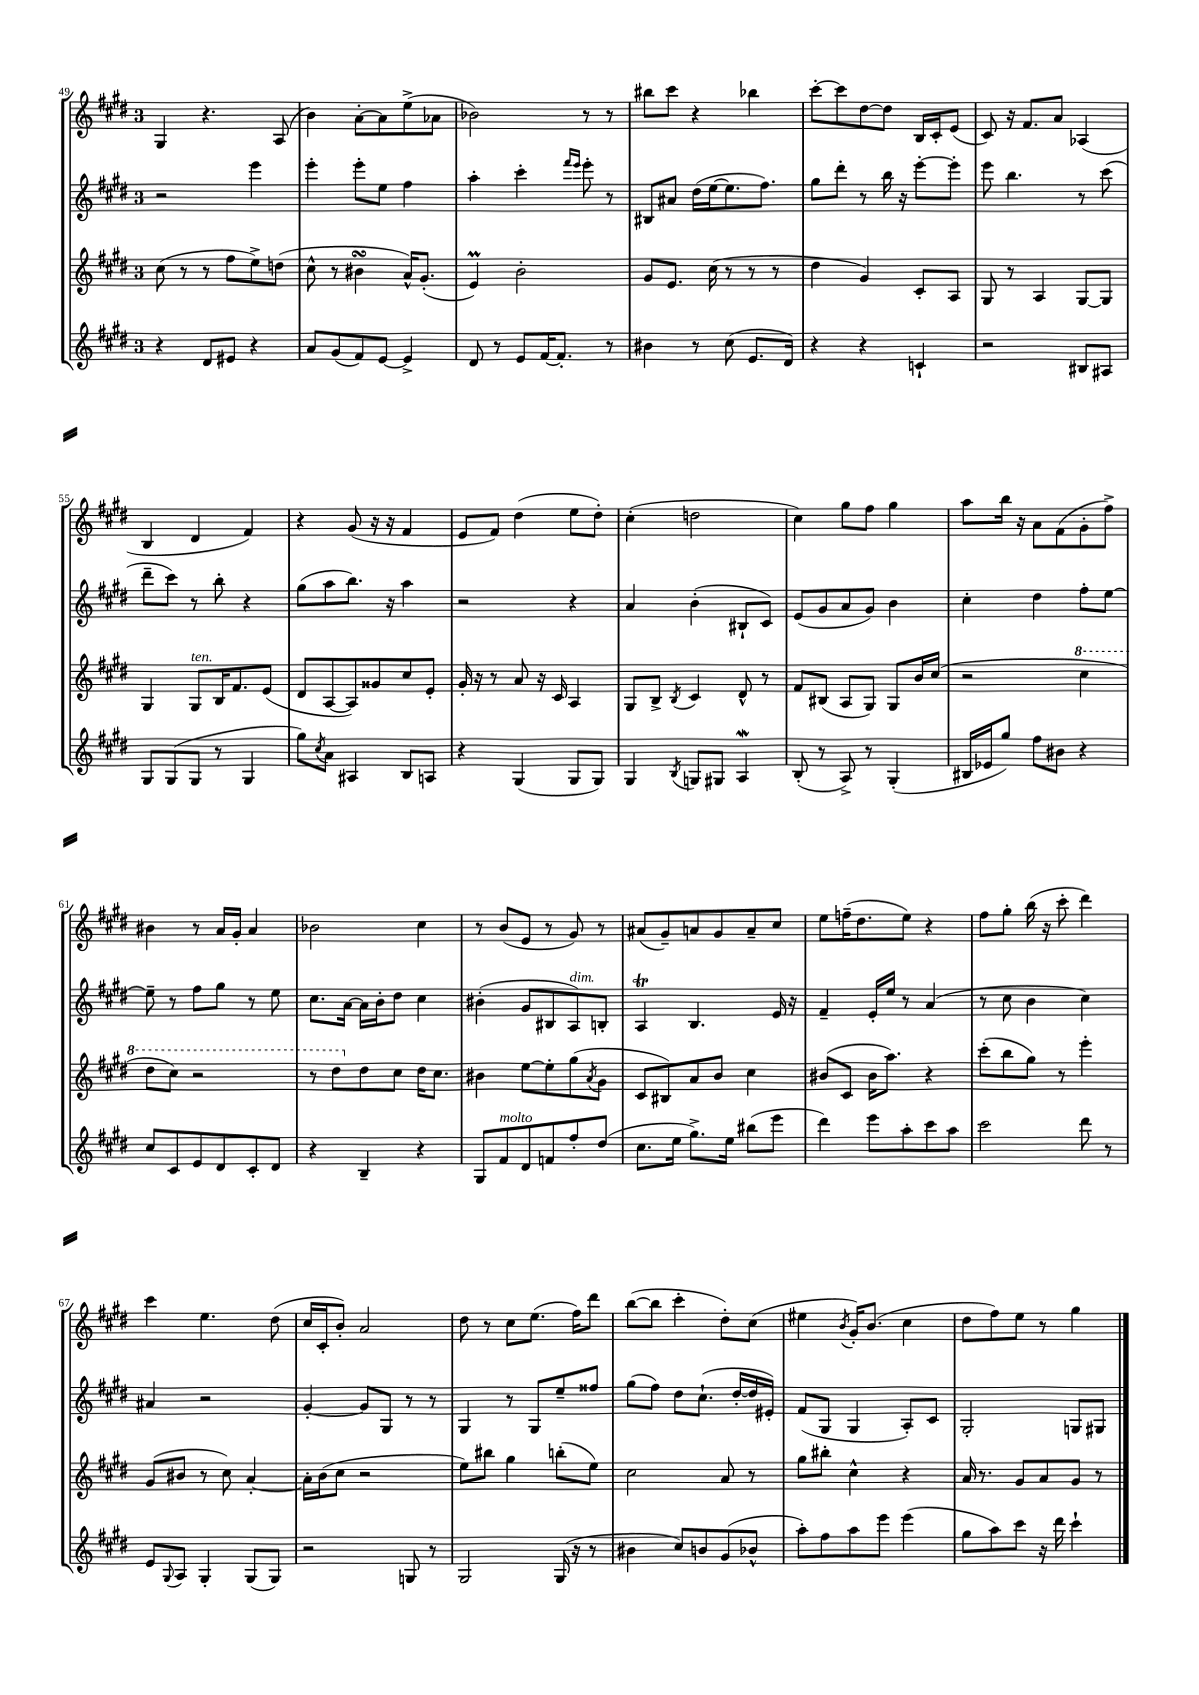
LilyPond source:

<<
\new StaffGroup <<
\new Staff = "s0" {
    \clef treble \key e \major \once \override Staff.TimeSignature.style = #'single-digit \time 3/4
    gis4 r4. a8( |
    b'4) a'8~-. a'8 e''8->( aes'8 |
    bes'2) r8 r8 |
    bis''8 cis'''8 r4 bes''4 |
    cis'''8~-. cis'''8 dis''8~ dis''8 b16 cis'16-. e'8( |
    cis'8) r16 fis'8. a'8 aes4( |
    b4 dis'4 fis'4) |
    r4 gis'8( r16 r16 fis'4 |
    e'8 fis'8) dis''4( e''8 dis''8-.) |
    cis''4-.( d''2 |
    cis''4) gis''8 fis''8 gis''4 |
    a''8 b''16 r16 a'8 fis'8( gis'8-. fis''8->) |
    bis'4 r8 a'16 gis'16-. a'4 |
    bes'2 cis''4 |
    r8 b'8( e'8 r8 gis'8) r8 |
    ais'8( gis'8--) a'8 gis'8 a'8-- cis''8 |
    e''8 f''16--( dis''8. e''8) r4 |
    fis''8 gis''8-. b''16( r16 cis'''8-. dis'''4) |
    cis'''4 e''4. dis''8( |
    cis''16 cis'16-. b'8-.) a'2 |
    dis''8 r8 cis''8 e''8.( fis''16) dis'''8 |
    b''8~( b''8 cis'''4-. dis''8-.) cis''8( |
    eis''4 \acciaccatura { b'8 } gis'16-.) b'8.( cis''4 |
    dis''8 fis''8) e''8 r8 gis''4 \bar "|." |
}
\new Staff = "s1" {
    \clef treble \key e \major \once \override Staff.TimeSignature.style = #'single-digit \time 3/4
    r2 e'''4 |
    e'''4-. e'''8-. e''8 fis''4 |
    a''4-. cis'''4-. \grace { fis'''16 e'''16 } e'''8-. r8 |
    bis8 ais'8 dis''16( e''16~ e''8. fis''8.) |
    gis''8 dis'''8-. r8 b''16 r16 e'''8~-. e'''8-. |
    e'''8 b''4. r8 cis'''8( |
    dis'''8-- cis'''8) r8 b''8-. r4 |
    gis''8( a''8 b''8.) r16 a''4 |
    r2 r4 |
    a'4 b'4-.( bis8-! cis'8) |
    e'8( gis'8 a'8 gis'8) b'4 |
    cis''4-. dis''4 fis''8-. e''8~ |
    e''8-- r8 fis''8 gis''8 r8 e''8 |
    cis''8. a'16~ a'16 b'16-. dis''8 cis''4 |
    bis'4-.( gis'8 bis8 a8^\markup { \italic "dim." }) b8-. |
    a4\trill b4. e'16 r16 |
    fis'4-- e'16-. e''16 r8 a'4( |
    r8 cis''8 b'4 cis''4) |
    ais'4 r2 |
    gis'4~-. gis'8 gis8 r8 r8 |
    gis4 r8 gis8 e''8-- fisis''8 |
    gis''8( fis''8) dis''8 cis''8.-!( dis''16~-. dis''16 eis'16-.) |
    fis'8( gis8 gis4 a8-.) cis'8 |
    gis2-. g8 gis8 \bar "|." |
}
\new Staff = "s2" {
    \clef treble \key e \major \once \override Staff.TimeSignature.style = #'single-digit \time 3/4
    cis''8( r8 r8 fis''8 e''8->) d''8( |
    cis''8-^ r8 bis'4\turn a'16-^) gis'8.-.( |
    e'4\prall) b'2-. |
    gis'8 e'8. cis''16( r8 r8 r8 |
    dis''4 gis'4) cis'8-. a8 |
    gis8 r8 a4 gis8~ gis8 |
    gis4 gis8^\markup { \italic "ten." } b16 fis'8. e'8( |
    dis'8 a8~ a8) gisis'8 cis''8 e'8-. |
    gis'16-. r16 r8 a'8 r16 cis'16 a4 |
    gis8 b8-> \acciaccatura { b8 } cis'4 dis'8-^ r8 |
    fis'8 bis8( a8 gis8) gis8 b'16 cis''16( |
    r2 \ottava #1 cis'''4 |
    dis'''8 cis'''8) r2 |
    r8 dis'''8 \ottava #0 dis''8 cis''8 dis''16 cis''8. |
    bis'4 e''8~ e''8-. gis''8( \acciaccatura { a'8 } gis'8 |
    cis'8 bis8) a'8 b'8 cis''4 |
    bis'8( cis'8 bis'16 a''8.) r4 |
    cis'''8-.( b''8 gis''8) r8 e'''4-. |
    gis'8( bis'8 r8 cis''8) a'4~-. |
    a'16-. b'16( cis''8 r2 |
    e''8) bis''8 gis''4 b''8-.( e''8) |
    cis''2 a'8 r8 |
    gis''8 bis''8-. cis''4-^ r4 |
    a'16 r8. gis'8 a'8 gis'8 r8 \bar "|." |
}
\new Staff = "s3" {
    \clef treble \key e \major \once \override Staff.TimeSignature.style = #'single-digit \time 3/4
    r4 dis'8 eis'8 r4 |
    a'8 gis'8( fis'8) e'8~ e'4-> |
    dis'8 r8 e'8 fis'16~ fis'8.-. r8 |
    bis'4 r8 cis''8( e'8. dis'16) |
    r4 r4 c'4-! |
    r2 bis8 ais8 |
    gis8 gis8( gis8 r8 gis4 |
    gis''8) \acciaccatura { cis''8 } a'8 ais4 b8 a8 |
    r4 gis4( gis8 gis8) |
    gis4 \acciaccatura { b8 } g8 gis8 a4\mordent |
    b8-.( r8 a8->) r8 gis4-.( |
    bis16 ees'16 gis''8) fis''8 bis'8 r4 |
    cis''8 cis'8 e'8 dis'8 cis'8-. dis'8 |
    r4 b4-- r4 |
    gis8 fis'8^\markup { \italic "molto" } dis'8 f'8 fis''8-. dis''8( |
    cis''8. e''16 gis''8.->) e''16 bis''8( e'''8 |
    dis'''4) e'''8 a''8-. cis'''8 a''8 |
    cis'''2 dis'''8 r8 |
    e'8 \appoggiatura { gis8 } a8 gis4-. gis8( gis8) |
    r2 g8 r8 |
    gis2 gis16( r16 r8 |
    bis'4 cis''8) b'8 gis'8( bes'8-^ |
    a''8-.) fis''8 a''8 e'''8 e'''4( |
    gis''8 a''8) cis'''8 r16 dis'''16 cis'''4-! \bar "|." |
}
>>
>>
\layout { \context { \Score currentBarNumber = #49 } }
